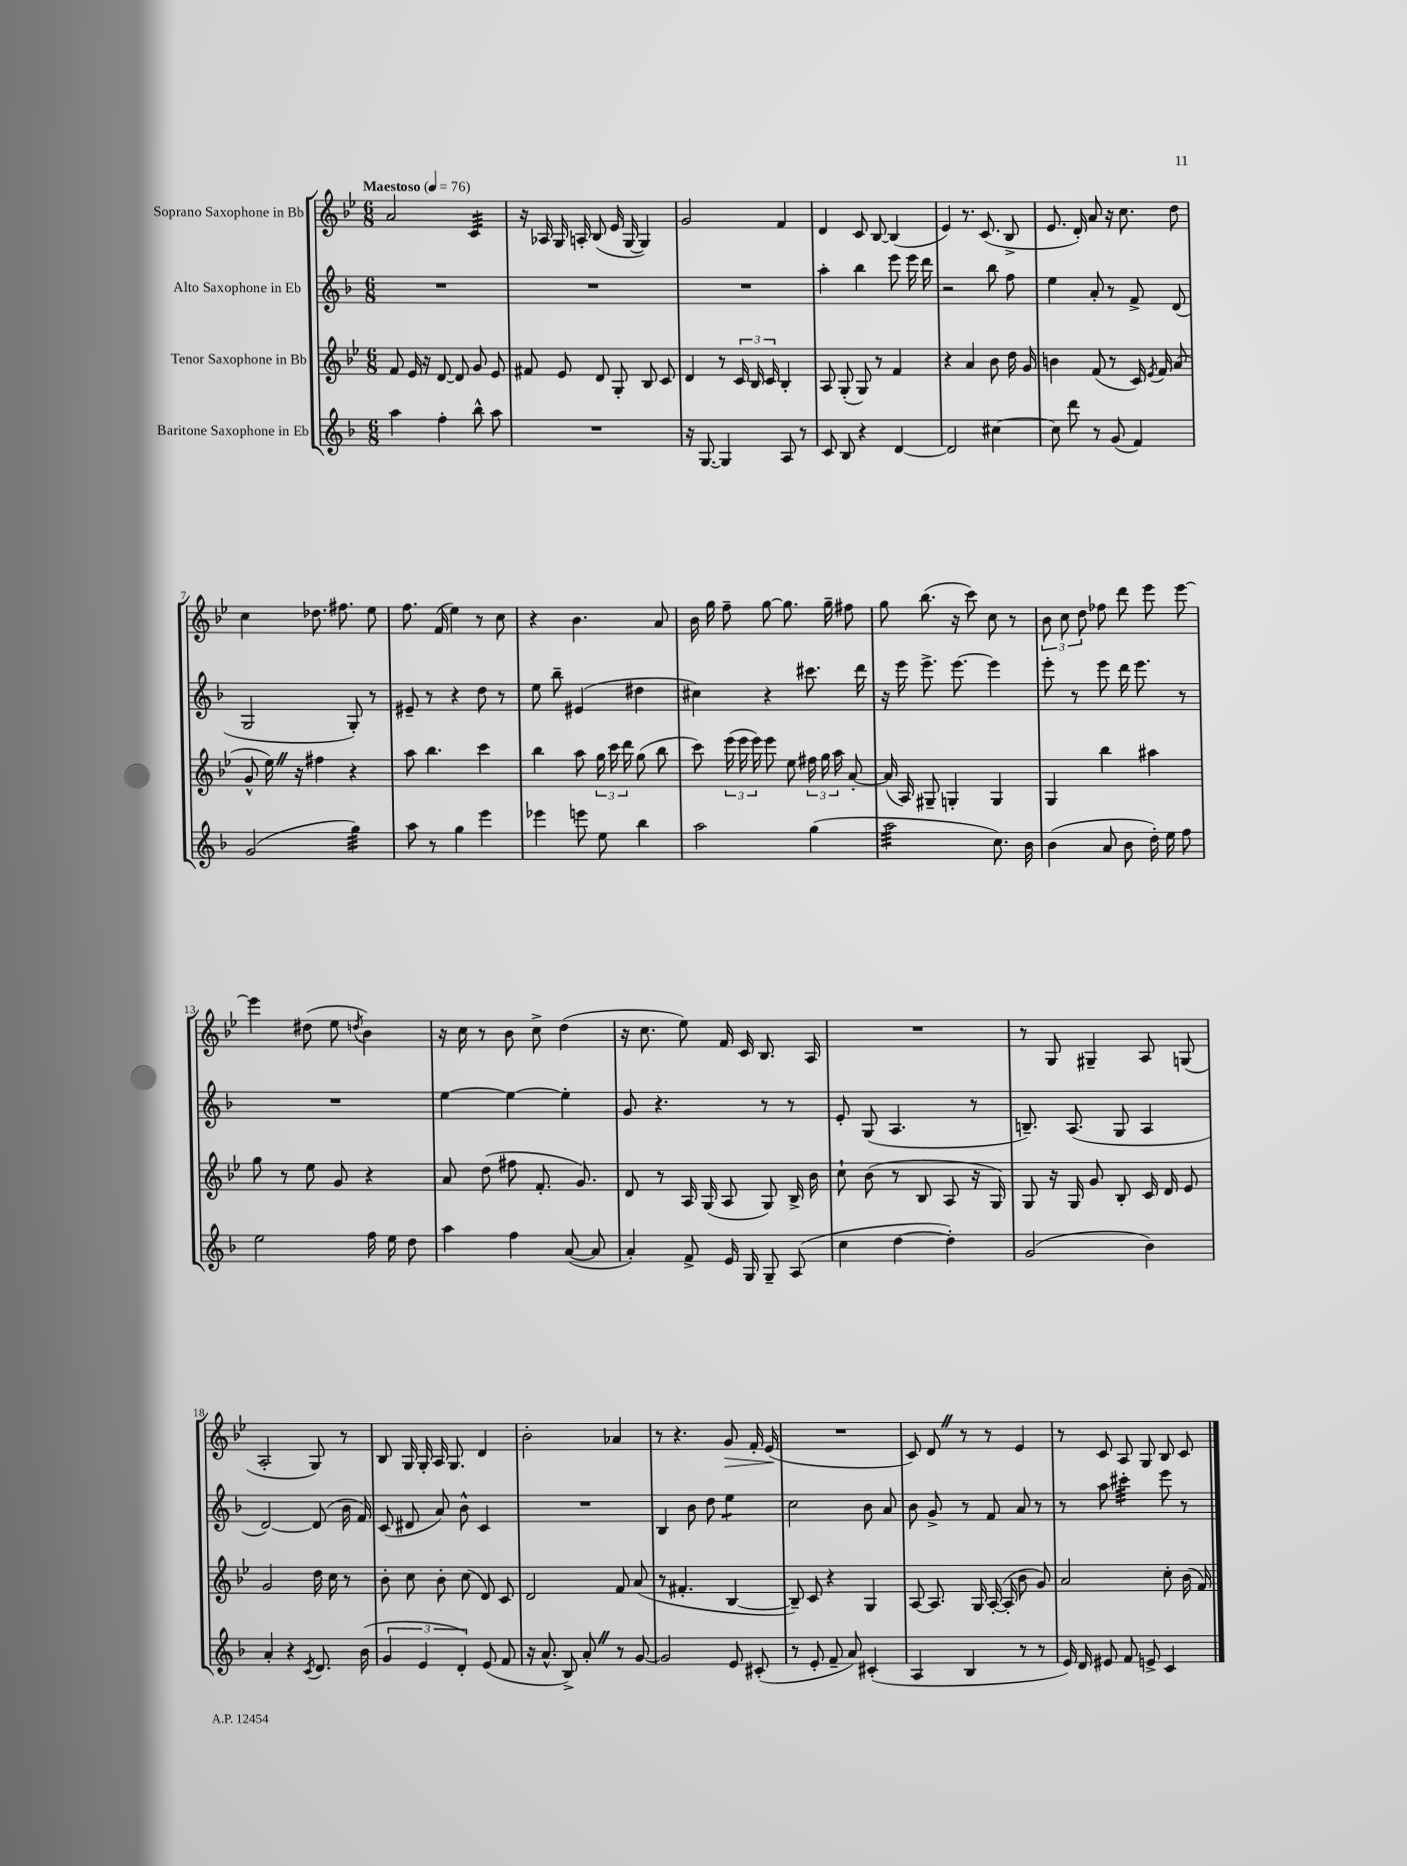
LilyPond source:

<<
\new StaffGroup <<
\new Staff = "s0" \with { instrumentName = "Soprano Saxophone in Bb" } {
    \clef treble \key bes \major \numericTimeSignature \time 6/8 \tempo "Maestoso" 4 = 76
    \autoBeamOff a'2 c'4:32 |
    r16 aes16 g16 a16-. bes8( ees'16 g16~ g4) |
    g'2 f'4 |
    d'4 c'8 bes8~ bes4( |
    ees'4) r8. c'8.( bes8-> |
    ees'8. d'16-.) a'8 r16 c''8. d''8 |
    c''4 des''8. fis''8. ees''8 |
    f''8. f'16( ees''4) r8 c''8 |
    r4 bes'4. a'8 |
    bes'16 g''16 f''8-- g''8~ g''8. g''16-- fis''8 |
    g''8 bes''8.( r16 c'''8) c''8 r8 |
    \tuplet 3/2 { bes'8 c''8 d''8 } fes''8 d'''8 ees'''8 ees'''8~ |
    ees'''4 dis''8( ees''8 \acciaccatura { d''8 } bes'4) |
    r16 c''16 r8 bes'8 c''8-> d''4( |
    r16 c''8. ees''8) f'16 c'16 bes8. a16 |
    R2. |
    r8 g8 gis4-- a8 g8( |
    a2-. g8) r8 |
    bes8 g16 g16-. a16 g8. d'4 |
    bes'2-. aes'4 |
    r8 r4. g'8\> f'16-. ees'16\!( |
    R2. |
    c'8) d'8 \once \override BreathingSign.text = \markup { \musicglyph "scripts.caesura.straight" } \breathe r8 r8 ees'4 |
    r8 c'8 a8 g8 bes8 c'8 \bar "|." |
}
\new Staff = "s1" \with { instrumentName = "Alto Saxophone in Eb" } {
    \clef treble \key f \major \numericTimeSignature \time 6/8
    \autoBeamOff R2. |
    R2. |
    R2. |
    a''4-. bes''4 e'''8 e'''16 d'''16 |
    r2 bes''8 f''8 |
    e''4 a'8-. r8 f'8-> d'8( |
    g2 g8-.) r8 |
    eis'8-- r8 r4 d''8 r8 |
    e''8 bes''8-- eis'4( dis''4 |
    cis''4) r4 cis'''8. d'''16 |
    r16 e'''16 e'''8.-> e'''8.~ e'''4 |
    e'''8-. r8 e'''8 d'''16 e'''8. r8 |
    R2. |
    e''4~ e''4~ e''4-. |
    g'8 r4. r8 r8 |
    e'8-. g8( a4. r8 |
    b8.--) a8.( g8 a4 |
    d'2~) d'8( bes'16 f'16) |
    c'8( dis'8 a'8) bes'8-^ c'4 |
    R2. |
    bes4 bes'8 d''8 e''4:8 |
    c''2 bes'8 a'8 |
    bes'8 g'8-> r8 f'8 a'8 r8 |
    r8 a''8 cis'''4:32-. e'''8 r8 \bar "|." |
}
\new Staff = "s2" \with { instrumentName = "Tenor Saxophone in Bb" } {
    \clef treble \key bes \major \numericTimeSignature \time 6/8
    \autoBeamOff f'8 ees'16 r16 d'8~ d'8 g'8 ees'8 |
    fis'8 ees'8 d'8 g8-. bes8 c'8 |
    d'4 r8 \tuplet 3/2 { c'16 bes16 c'16 } bes4-. |
    a8 g8-.( g8) r8 f'4 |
    r4 a'4 bes'8 d''16 g'16 |
    b'4 f'8( r8 c'16) \acciaccatura { ees'8 } f'16 a'8( |
    g'8-^ ees''16) \once \override BreathingSign.text = \markup { \musicglyph "scripts.caesura.straight" } \breathe r16 fis''4 r4 |
    a''8 bes''4. c'''4 |
    bes''4 a''8 \tuplet 3/2 { g''16 c'''16 d'''16 } g''8( bes''8 |
    c'''8) \tuplet 3/2 { ees'''16( ees'''16 ees'''16) } ees'''8 ees''8 \tuplet 3/2 { fis''16 g''16 a''16 } a'8~-. |
    a'16( a16) gis8-- g4-. g4 |
    g4 bes''4 ais''4 |
    g''8 r8 ees''8 g'8 r4 |
    a'8 d''8( fis''8 f'8.-. g'8.) |
    d'8 r8 a16 g16( a8 g8) bes16-> bes'16 |
    c''8-! bes'8( r8 bes8 a8 r16 g16) |
    g8 r16 g16 g'8 bes8-. c'16 d'16 ees'8 |
    g'2 d''16 c''16 r8 |
    bes'8-. c''8 bes'8-. c''8( d'8) c'8 |
    d'2 f'8 a'8( |
    r8 fis'4.-. bes4~ |
    bes8--) c'8 r4 g4 |
    a8~ a8. g16 a16~-.( a16-. bes'8 g'8) |
    a'2 c''8-. bes'16( f'16) \bar "|." |
}
\new Staff = "s3" \with { instrumentName = "Baritone Saxophone in Eb" } {
    \clef treble \key f \major \numericTimeSignature \time 6/8
    \autoBeamOff a''4 f''4-. bes''8-^ a''8 |
    R2. |
    r16 g8.~ g4 a8 r8 |
    c'8 bes8 r4 d'4~ |
    d'2 cis''4~ |
    cis''8 d'''8 r8 g'8( f'4) |
    g'2( g''4:32) |
    a''8 r8 g''4 e'''4 |
    ees'''4 e'''8 e''8 bes''4 |
    a''2 g''4( |
    a''2:32 c''8.) bes'16 |
    bes'4( a'8 bes'8 d''16-.) e''16 f''8 |
    e''2 f''16 e''16 d''8 |
    a''4 f''4 a'8~( a'8 |
    a'4-.) f'8-> e'16 g16 g8-- a8( |
    c''4 d''4~ d''4-.) |
    g'2( bes'4) |
    a'4-. r4 \acciaccatura { c'8 } d'8. bes'16( |
    \tuplet 3/2 { g'4 e'4 d'4-.) } e'8( f'8 |
    r16 a'8.-^ bes8->) a'8-. \once \override BreathingSign.text = \markup { \musicglyph "scripts.caesura.straight" } \breathe r8 g'8~ |
    g'2 e'8 cis'8-.( |
    r8 e'8-. f'8-- a'8) cis'4-.( |
    a4 bes4 r8 r8 |
    e'16) d'16 eis'8 f'8 e'8-> c'4 \bar "|." |
}
>>
>>
